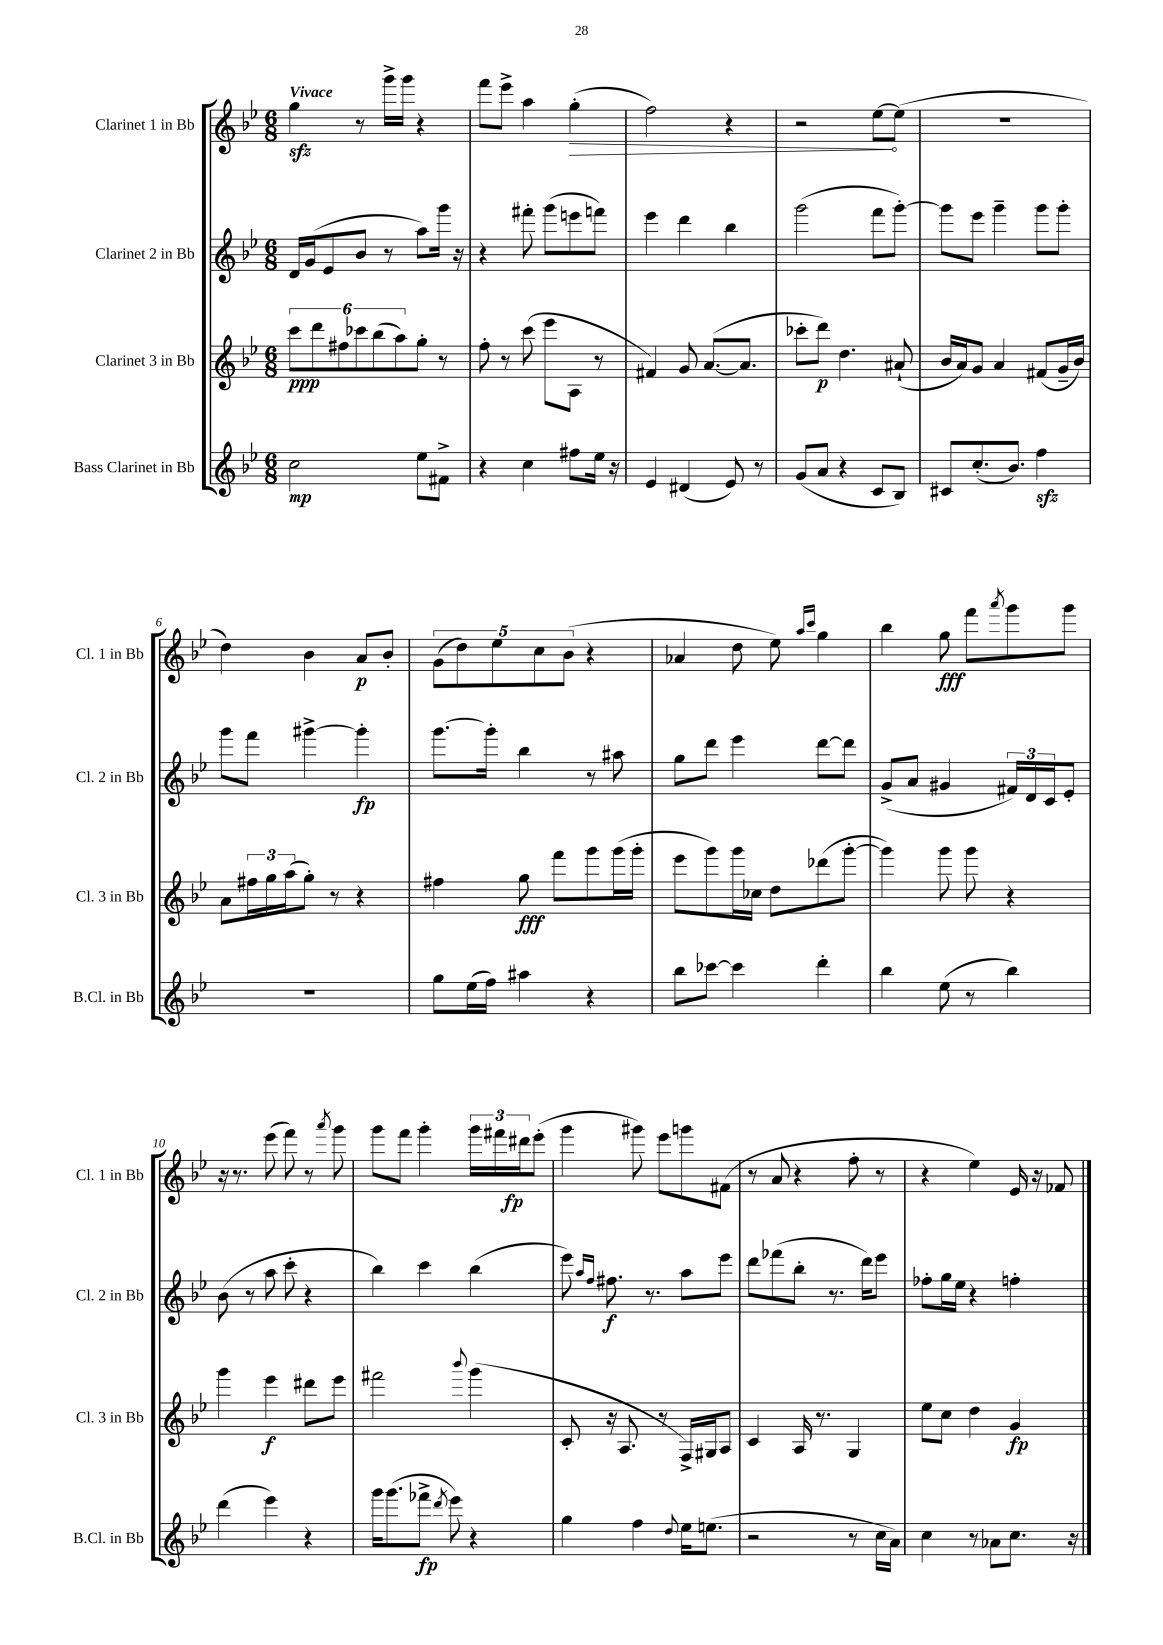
<<
\new StaffGroup <<
\new Staff = "s0" \with { instrumentName = "Clarinet 1 in Bb" shortInstrumentName = "Cl. 1 in Bb" } {
    \clef treble \key bes \major \numericTimeSignature \time 6/8 \tempo "Vivace"
    g''4\sfz r8 g'''16-> g'''16 r4 |
    f'''8 ees'''8-> a''4 \once \override Hairpin.circled-tip = ##t g''4-.\>( |
    f''2) r4 |
    r2 ees''8~\! ees''8( |
    R2. |
    d''4) bes'4 a'8\p bes'8-. |
    \tuplet 5/4 { g'8( d''8) ees''8 c''8 bes'8( } r4 |
    aes'4 d''8 ees''8) \grace { a''16 c'''16 } g''4 |
    bes''4 g''8\fff f'''8 \acciaccatura { a'''8 } g'''8 g'''8 |
    r16 r8. ees'''8( f'''8) r8 \acciaccatura { a'''8 } g'''8 |
    g'''8 f'''8 g'''4-. \tuplet 3/2 { g'''16 fis'''16 dis'''16\fp } ees'''8-.( |
    g'''4 gis'''8) ees'''8 g'''8 fis'8( |
    r8 a'8 r4 f''8-. r8 |
    r4 ees''4) ees'16 r16 fes'8 \bar "|." |
}
\new Staff = "s1" \with { instrumentName = "Clarinet 2 in Bb" shortInstrumentName = "Cl. 2 in Bb" } {
    \clef treble \key bes \major \numericTimeSignature \time 6/8
    d'16 g'16( ees'8 bes'8 r8 a''8) g'''16 r16 |
    r4 fis'''8-. g'''8( e'''8 f'''8) |
    ees'''4 d'''4 bes''4 |
    g'''2( f'''8 g'''8~-.) |
    g'''8 ees'''8 g'''4-- g'''8 g'''8-. |
    g'''8 f'''8 gis'''4~-> gis'''4-.\fp |
    g'''8.~ g'''16-. bes''4 r8 ais''8 |
    g''8 d'''8 ees'''4 d'''8~ d'''8 |
    g'8->( a'8 gis'4 \tuplet 3/2 { fis'16) d'16 c'16 } ees'8-. |
    bes'8( r8 a''8 c'''8-. r4 |
    bes''4) c'''4 bes''4( |
    ees'''8) \grace { a''16 f''16 } fis''8.\f r8. a''8 ees'''8 |
    d'''8 fes'''8( bes''8-. r8. d'''16) ees'''8 |
    fes''8-. g''16 ees''16 r4 f''4-. \bar "|." |
}
\new Staff = "s2" \with { instrumentName = "Clarinet 3 in Bb" shortInstrumentName = "Cl. 3 in Bb" } {
    \clef treble \key bes \major \numericTimeSignature \time 6/8
    \tuplet 6/4 { c'''8\ppp d'''8 fis''8 ces'''8 bes''8( a''8) } g''8-. r8 |
    f''8-. r8 c'''8( ees'''8 a8 r8 |
    fis'4) g'8 a'8.~( a'8. |
    ces'''8-. d'''8\p) d''4. ais'8-!( |
    bes'16 a'16) g'8 a'4 fis'8( g'16-- bes'16) |
    a'8 \tuplet 3/2 { fis''16 g''16 a''16( } g''8-.) r8 r4 |
    fis''4 g''8\fff f'''8 g'''8 g'''16( g'''16-. |
    ees'''8 g'''8) g'''16 ces''16 d''8 des'''8( g'''8~-. |
    g'''4) g'''8 g'''8 r4 |
    g'''4 ees'''4\f dis'''8 ees'''8 |
    fis'''2 \appoggiatura { bes'''8 } g'''4( |
    c'8-. r16 a8. r8 f16->) gis16 a8 |
    c'4 a16 r8. g4 |
    ees''8 c''8 d''4 g'4\fp \bar "|." |
}
\new Staff = "s3" \with { instrumentName = "Bass Clarinet in Bb" shortInstrumentName = "B.Cl. in Bb" } {
    \clef treble \key bes \major \numericTimeSignature \time 6/8
    c''2\mp ees''8 fis'8-> |
    r4 c''4 fis''8 ees''16 r16 |
    ees'4 dis'4( ees'8) r8 |
    g'8( a'8 r4 c'8 bes8) |
    cis'8 c''8.-.( bes'8.) f''4\sfz |
    R2. |
    g''8 ees''16( f''16) ais''4 r4 |
    bes''8 ces'''8~ ces'''4 d'''4-. |
    bes''4 ees''8( r8 bes''4) |
    d'''4( ees'''4) r4 |
    g'''16 g'''8.( fes'''8->\fp \acciaccatura { d'''8 } ees'''8) r4 |
    g''4 f''4 \appoggiatura { d''8 } ees''16 e''8.( |
    r2 r8 c''16 a'16) |
    c''4 r8 aes'8 c''8. r16 \bar "|." |
}
>>
>>
